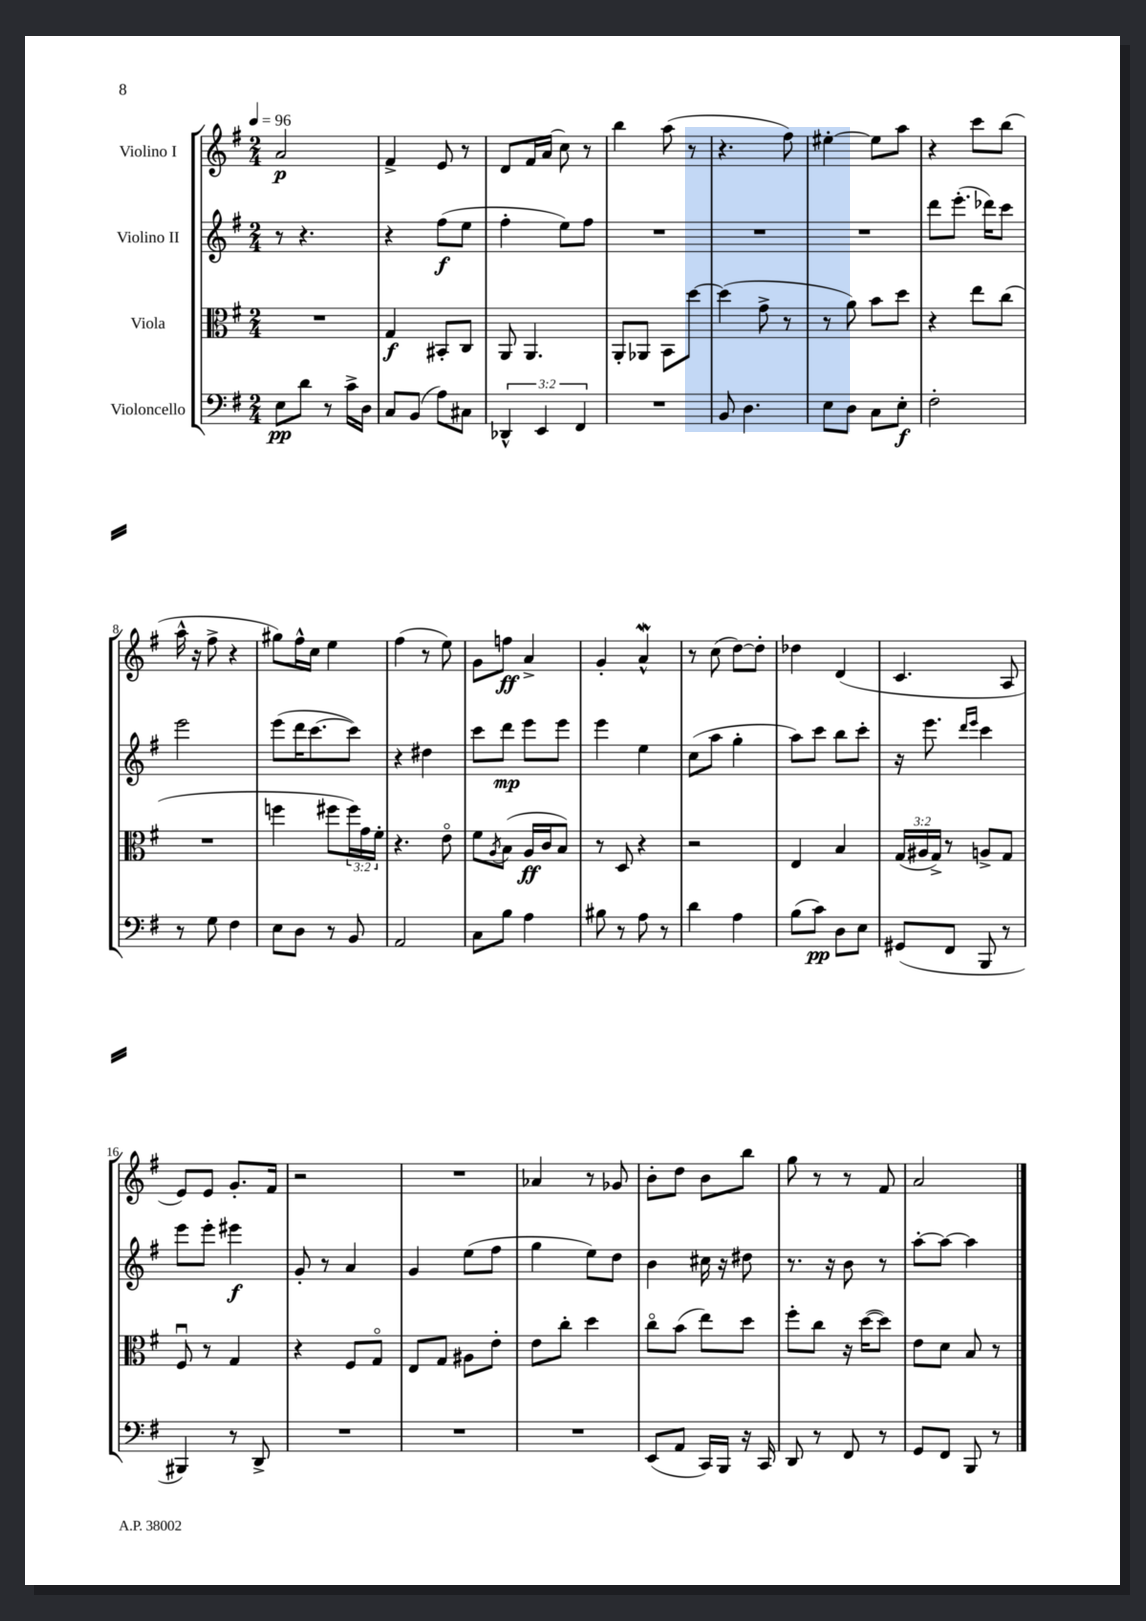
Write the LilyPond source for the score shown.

<<
\new StaffGroup <<
\new Staff = "s0" \with { instrumentName = "Violino I" } {
    \clef treble \key g \major \numericTimeSignature \time 2/4 \tempo 4 = 96
    a'2\p |
    fis'4-> e'8 r8 |
    d'8 fis'16 a'16( c''8) r8 |
    b''4 a''8( r8 |
    r4. fis''8) |
    eis''4~-. eis''8 a''8 |
    r4 c'''8 b''8( |
    a''16-^ r16 fis''8-> r4 |
    gis''8) fis''16-^ c''16 e''4 |
    fis''4( r8 e''8) |
    g'8 f''8\ff a'4-> |
    g'4-. a'4-^\mordent |
    r8 c''8( d''8~) d''8-. |
    des''4 d'4( |
    c'4. a8 |
    e'8) e'8 g'8.-. fis'16 |
    r2 |
    R2 |
    aes'4 r8 ges'8 |
    b'8-. d''8 b'8 b''8 |
    g''8 r8 r8 fis'8 |
    a'2 \bar "|." |
}
\new Staff = "s1" \with { instrumentName = "Violino II" } {
    \clef treble \key g \major \numericTimeSignature \time 2/4
    r8 r4. |
    r4 fis''8\f( e''8 |
    fis''4-. e''8) fis''8 |
    R2 |
    R2 |
    R2 |
    d'''8 e'''8.-.( des'''16) c'''8 |
    e'''2 |
    e'''8( d'''16 c'''8.~ c'''8) |
    r4 dis''4 |
    c'''8 d'''8\mp e'''8 e'''8 |
    e'''4 e''4 |
    c''8( a''8 g''4-. |
    a''8) c'''8 b''8 c'''8-. |
    r16 e'''8. \grace { d'''16 e'''16 } c'''4 |
    e'''8 e'''8-. eis'''4\f |
    g'8-. r8 a'4 |
    g'4 e''8( fis''8 |
    g''4 e''8) d''8 |
    b'4 cis''16 r16 dis''8 |
    r8. r16 b'8 r8 |
    a''8~-. a''8~ a''4 \bar "|." |
}
\new Staff = "s2" \with { instrumentName = "Viola" } {
    \clef alto \key g \major \numericTimeSignature \time 2/4 \override Staff.TupletNumber.text = #tuplet-number::calc-fraction-text
    R2 |
    g4\f bis,8-. c8 |
    a,8 a,4. |
    a,8-. aes,8 b,8 d''8~ |
    d''4( g'8-> r8 |
    r8 a'8) b'8 d''8 |
    r4 e''8 c''8( |
    R2 |
    f''4 fis''8 \tuplet 3/2 { fis''16) g'16 fis'16-. } |
    r4. e'8\flageolet |
    fis'8 \acciaccatura { a8 } b8( a16\ff c'16 b8) |
    r8 d8 r4 |
    r2 |
    e4 b4 |
    \tuplet 3/2 { g16( ais16 g16->) } r8 a8-> g8 |
    fis8\downbow r8 g4 |
    r4 fis8 g8\flageolet |
    e8 g8 ais8 e'8-. |
    e'8 c''8-. d''4 |
    c''8\flageolet b'8( e''8) d''8 |
    fis''8-. c''8 r16 d''16~( d''8) |
    e'8 d'8 b8 r8 \bar "|." |
}
\new Staff = "s3" \with { instrumentName = "Violoncello" } {
    \clef bass \key g \major \numericTimeSignature \time 2/4 \override Staff.TupletNumber.text = #tuplet-number::calc-fraction-text
    e8\pp d'8 r8 c'16-> d16 |
    c8 b,8( a8) cis8 |
    \tuplet 3/2 { des,4-^ e,4 fis,4 } |
    R2 |
    b,8 d4. |
    e8 d8 c8 e8-.\f |
    fis2-. |
    r8 g8 fis4 |
    e8 d8 r8 b,8 |
    a,2 |
    c8 b8 a4 |
    bis8 r8 a8 r8 |
    d'4 a4 |
    b8( c'8\pp) d8 e8 |
    gis,8( fis,8 b,,8 r8 |
    bis,,4) r8 d,8-> |
    R2 |
    R2 |
    R2 |
    e,8( a,8 c,16) b,,16 r16 c,16 |
    d,8 r8 fis,8 r8 |
    g,8 fis,8 b,,8 r8 \bar "|." |
}
>>
>>
